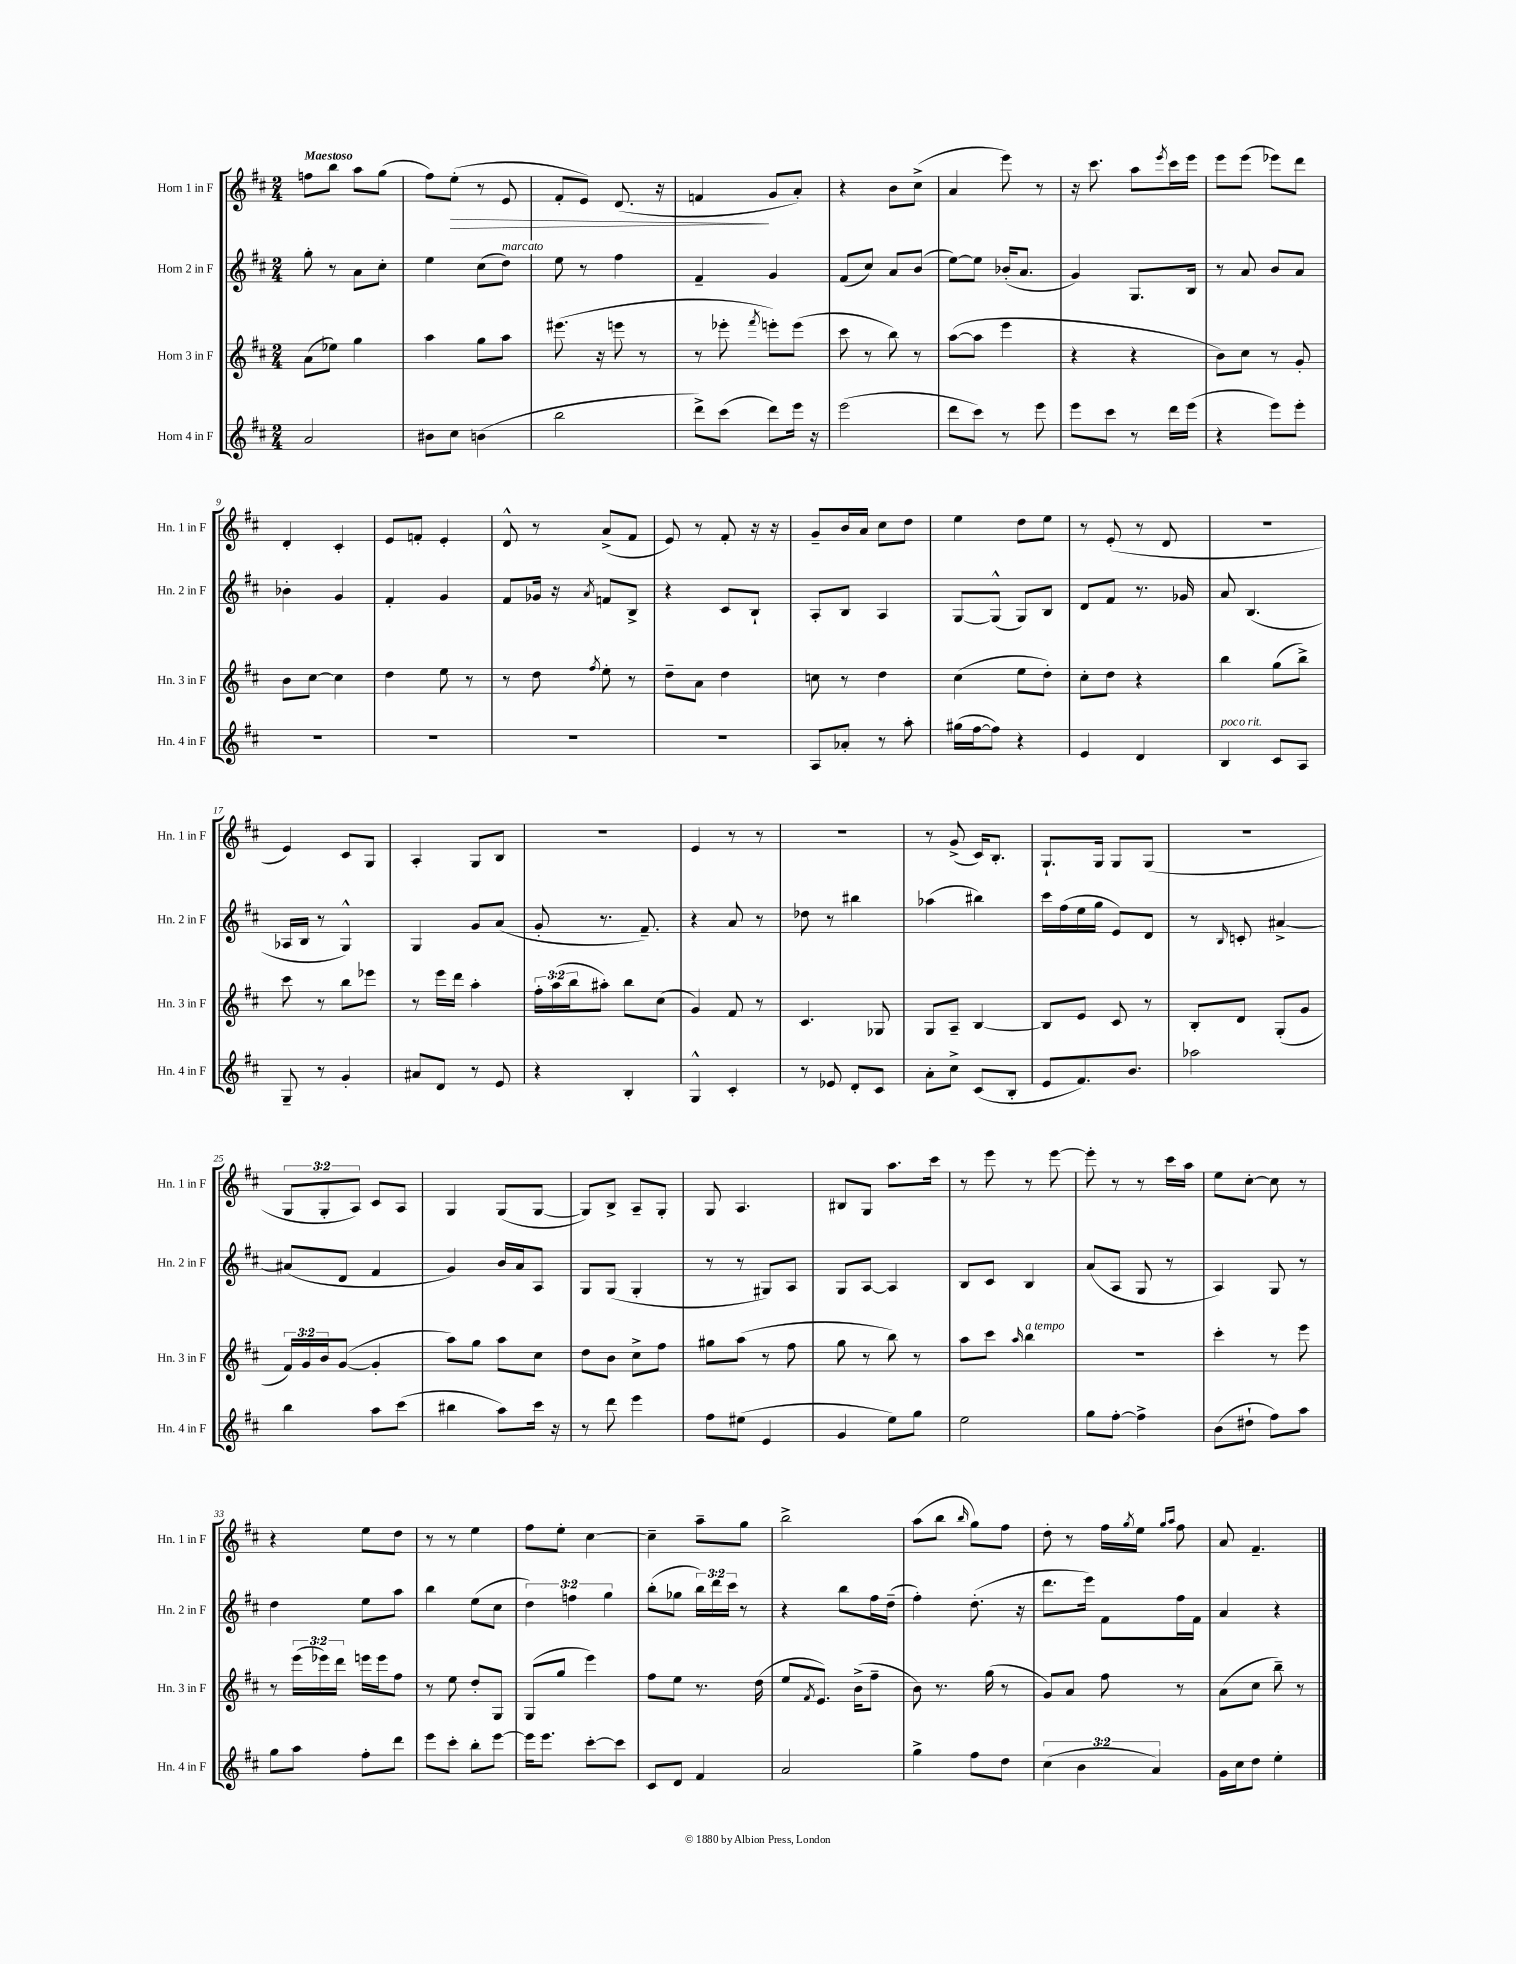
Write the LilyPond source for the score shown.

<<
\new StaffGroup <<
\new Staff = "s0" \with { instrumentName = "Horn 1 in F" shortInstrumentName = "Hn. 1 in F" } {
    \clef treble \key d \major \numericTimeSignature \time 2/4 \override Staff.TupletNumber.text = #tuplet-number::calc-fraction-text \tempo "Maestoso"
    f''8 b''8 a''8 g''8( |
    fis''8) e''8-.\>( r8 e'8 |
    fis'8-. e'8) d'8.( r16 |
    f'4\! g'8 a'8-.) |
    r4 b'8 cis''8->( |
    a'4 e'''8) r8 |
    r16 cis'''8. a''8 \acciaccatura { e'''8 } cis'''16 e'''16 |
    e'''8 e'''8( ees'''8) d'''8 |
    d'4-. cis'4-. |
    e'8 f'8-. e'4-. |
    d'8-^ r8 a'8->( fis'8 |
    e'8) r8 fis'8-. r16 r16 |
    g'8-- b'16 a'16 cis''8 d''8 |
    e''4 d''8 e''8 |
    r8 e'8-.( r8 d'8 |
    R2 |
    e'4) cis'8 g8 |
    a4-. g8 b8 |
    r2 |
    e'4 r8 r8 |
    R2 |
    r8 g'8->( cis'16) b8.-. |
    g8.-! g16 g8 g8( |
    R2 |
    \tuplet 3/2 { g8 g8-. a8) } cis'8 a8 |
    g4 g8( g8~ |
    g8) b8-> a8-- g8-. |
    g8 a4. |
    bis8 g8 a''8. cis'''16 |
    r8 e'''8 r8 e'''8~ |
    e'''8-. r8 r8 cis'''16 a''16 |
    e''8 cis''8~-. cis''8 r8 |
    r4 e''8 d''8 |
    r8 r8 e''4 |
    fis''8 e''8-. cis''4~ |
    cis''4-- a''8-- g''8 |
    b''2-> |
    a''8( b''8 \grace { b''16 } g''8) fis''8 |
    d''8-. r8 fis''16 \acciaccatura { g''8 } e''16 \grace { g''16 a''16 } fis''8 |
    a'8 fis'4.-- \bar "|." |
}
\new Staff = "s1" \with { instrumentName = "Horn 2 in F" shortInstrumentName = "Hn. 2 in F" } {
    \clef treble \key d \major \numericTimeSignature \time 2/4 \override Staff.TupletNumber.text = #tuplet-number::calc-fraction-text
    g''8-. r8 a'8 cis''8-. |
    e''4 cis''8( d''8^\markup { \italic "marcato" }) |
    e''8 r8 fis''4 |
    fis'4-- g'4 |
    fis'8( cis''8) a'8 b'8( |
    e''8~) e''8 bes'16-.( a'8. |
    g'4) g8. b16 |
    r8 a'8 b'8 a'8 |
    bes'4-. g'4 |
    fis'4-. g'4 |
    fis'8 ges'16 r16 \acciaccatura { a'8 } f'8 b8-> |
    r4 cis'8 b8-! |
    a8-. b8 a4 |
    g8~ g8-^( g8) b8 |
    d'8 fis'8 r8. ges'16 |
    a'8 b4.( |
    aes16 b16 r8 g4-^) |
    g4 g'8 a'8( |
    g'8-. r8. fis'8.--) |
    r4 a'8 r8 |
    des''8 r8 bis''4 |
    aes''4( bis''4) |
    cis'''16 fis''16( e''16 g''16 e'8) d'8 |
    r8 \grace { b16 } c'8-. ais'4~-> |
    ais'8( d'8 fis'4 |
    g'4) b'16 a'16 a8 |
    g8 g8( g4-. |
    r8 r8 gis8) a8 |
    g8 a8~ a4 |
    b8 cis'8 b4 |
    a'8( a8 g8 r8 |
    a4) g8 r8 |
    d''4 e''8 a''8 |
    b''4 e''8( cis''8 |
    \tuplet 3/2 { d''4) f''4 g''4 } |
    b''8-.( ges''8 \tuplet 3/2 { b''16) d'''16 cis'''16 } r8 |
    r4 b''8 fis''16 d''16--( |
    fis''4-.) d''8.-.( r16 |
    d'''8. e'''16) fis'8 fis''16 fis'16 |
    a'4 r4 \bar "|." |
}
\new Staff = "s2" \with { instrumentName = "Horn 3 in F" shortInstrumentName = "Hn. 3 in F" } {
    \clef treble \key d \major \numericTimeSignature \time 2/4 \override Staff.TupletNumber.text = #tuplet-number::calc-fraction-text
    a'8( ees''8) g''4 |
    a''4 g''8 a''8 |
    eis'''8.( r16 e'''8 r8 |
    r8 ees'''8-. \acciaccatura { fis'''8 } e'''8-.) e'''8( |
    cis'''8 r8 b''8) r8 |
    a''8~( a''8 e'''4 |
    r4 r4 |
    b'8) cis''8 r8 g'8-. |
    b'8 cis''8~ cis''4 |
    d''4 e''8 r8 |
    r8 d''8 \acciaccatura { fis''8 } e''8-. r8 |
    d''8-- a'8 d''4 |
    c''8 r8 d''4 |
    cis''4( e''8 d''8-.) |
    cis''8-. d''8 r4 |
    b''4 g''8( b''8->) |
    cis'''8 r8 b''8 ees'''8 |
    r8 e'''16 d'''16 a''4-. |
    \tuplet 3/2 { fis''16-. a''16( b''16 } ais''8-.) b''8 cis''8( |
    g'4) fis'8 r8 |
    cis'4. ges8 |
    g8 a8-- b4~ |
    b8 e'8 cis'8 r8 |
    b8-. d'8 g8-.( g'8 |
    \tuplet 3/2 { fis'16) g'16 b'16 } g'8~( g'4-. |
    a''8) g''8 a''8 cis''8 |
    d''8 b'8 cis''8-> fis''8 |
    gis''8 a''8( r8 fis''8 |
    g''8 r8 b''8) r8 |
    a''8 cis'''8 \grace { a''16 } b''4^\markup { \italic "a tempo" } |
    r2 |
    cis'''4-. r8 e'''8 |
    r8 \tuplet 3/2 { e'''16( ees'''16) d'''16 } e'''16 e'''16 fis''8 |
    r8 e''8 d''8-. g8 |
    g8( g''8 e'''4) |
    fis''8 e''8 r8. d''16( |
    e''8 \acciaccatura { fis'8 } e'8.) b'16->( fis''8-- |
    b'8) r8. g''16( r8 |
    g'8) a'8 fis''8 r8 |
    a'8( cis''8 b''8--) r8 \bar "|." |
}
\new Staff = "s3" \with { instrumentName = "Horn 4 in F" shortInstrumentName = "Hn. 4 in F" } {
    \clef treble \key d \major \numericTimeSignature \time 2/4 \override Staff.TupletNumber.text = #tuplet-number::calc-fraction-text
    a'2 |
    bis'8 cis''8 b'4( |
    b''2 |
    d'''8->) cis'''8( d'''8) e'''16 r16 |
    e'''2( |
    d'''8 cis'''8) r8 e'''8 |
    e'''8 cis'''8 r8 d'''16 e'''16( |
    r4 e'''8) e'''8-. |
    R2 |
    R2 |
    R2 |
    R2 |
    a8 aes'8-. r8 a''8-. |
    gis''16( fis''16~ fis''8) r4 |
    e'4 d'4 |
    b4^\markup { \italic "poco rit." } cis'8 a8 |
    g8-- r8 g'4-. |
    ais'8 d'8 r8 e'8 |
    r4 b4-. |
    g4-^ cis'4-. |
    r8 ees'8 d'8-. cis'8 |
    a'8-. cis''8-> cis'8( b8-. |
    e'8 fis'8.) b'8. |
    aes''2 |
    b''4 a''8 cis'''8( |
    bis''4 a''8) cis'''16 r16 |
    r8 d'''8 e'''4 |
    fis''8 eis''8( e'4 |
    g'4 e''8) g''8 |
    e''2 |
    g''8 fis''8~-. fis''4-> |
    b'8( dis''8-! fis''8) a''8 |
    g''8 a''8 fis''8-. d'''8 |
    e'''8 cis'''8-. b''8-. e'''8~ |
    e'''16 e'''8. cis'''8~-. cis'''8 |
    cis'8 d'8 fis'4 |
    a'2 |
    g''4-> fis''8 d''8 |
    \tuplet 3/2 { cis''4( b'4 a'4) } |
    g'16 cis''16 d''8 e''4-. \bar "|." |
}
>>
>>
